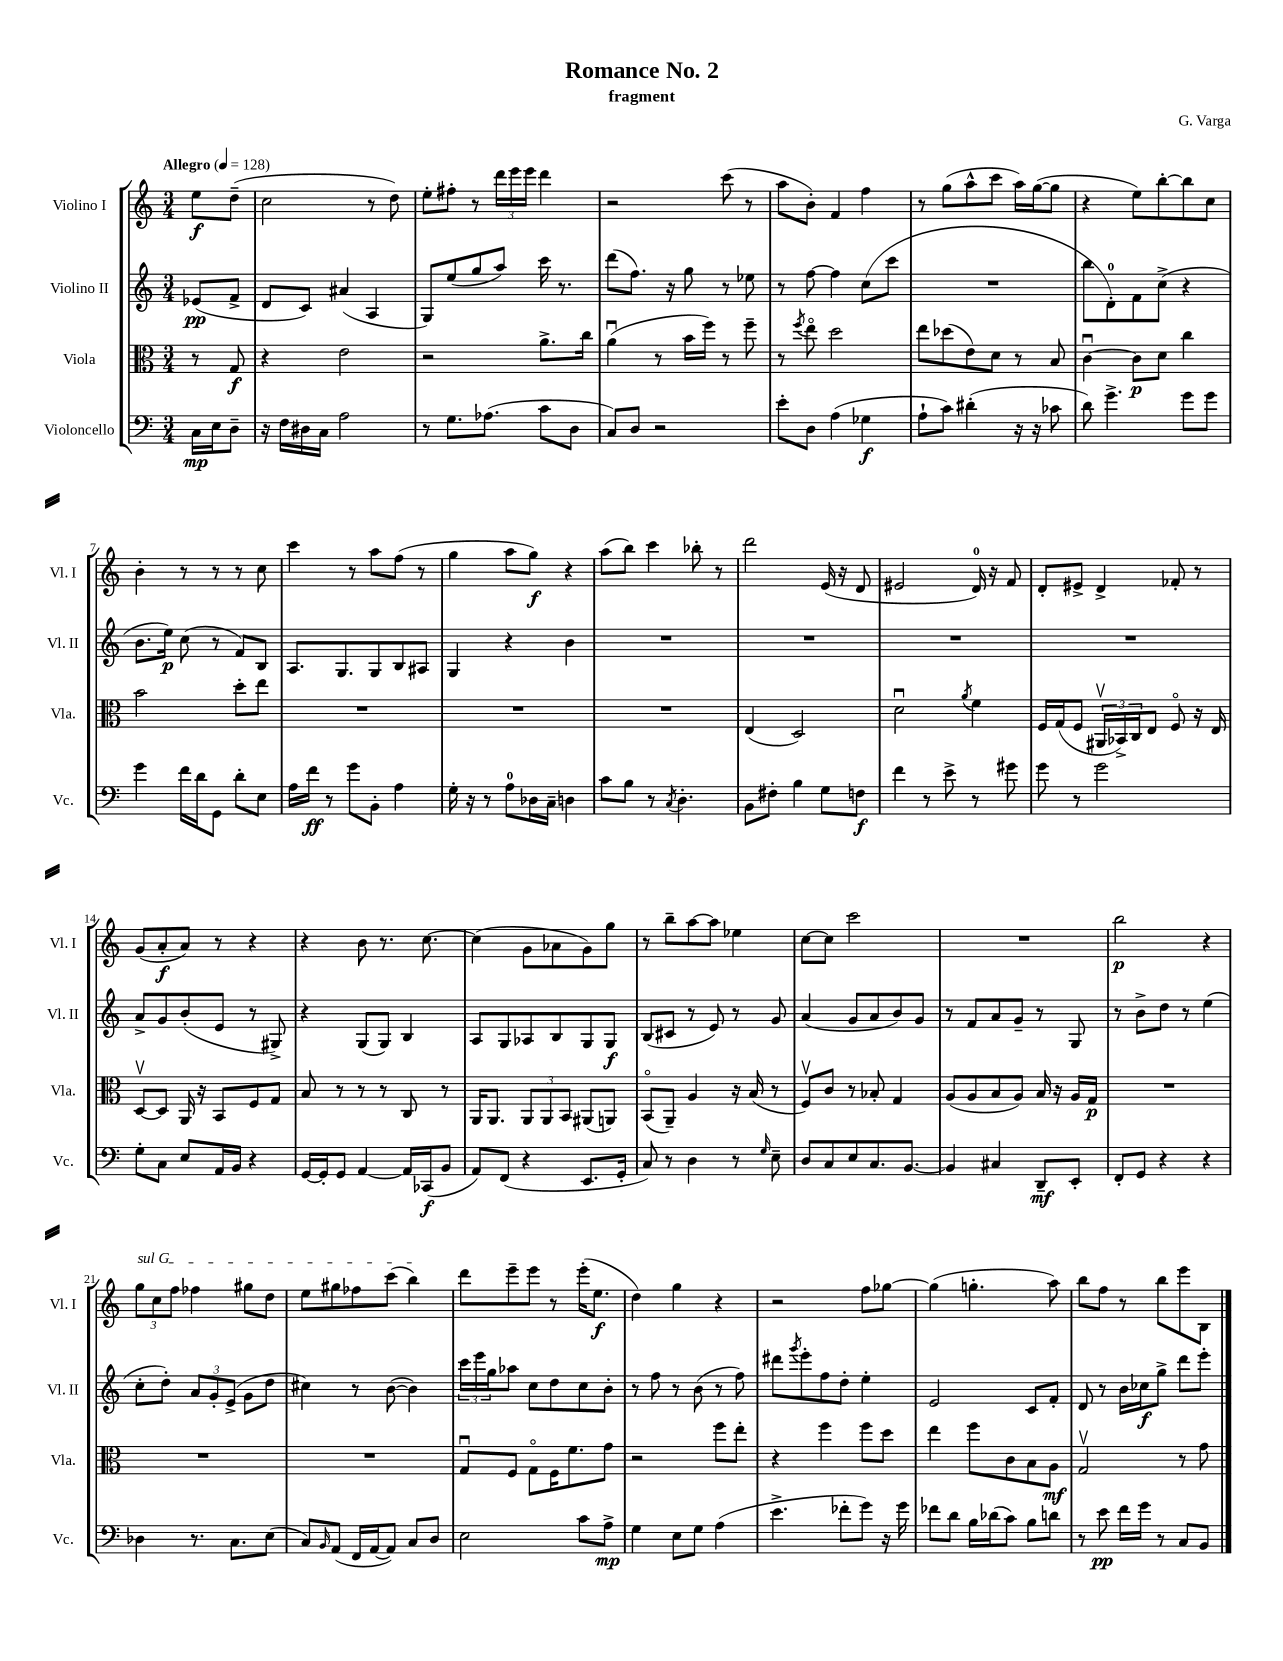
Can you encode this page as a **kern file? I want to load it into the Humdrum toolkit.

**kern	**kern	**kern	**kern
*staff4	*staff3	*staff2	*staff1
*clefF4	*clefC3	*clefG2	*clefG2
*k[]	*k[]	*k[]	*k[]
*M3/4	*M3/4	*M3/4	*M3/4
*MM128	*MM128	*MM128	*MM128
16C	8r	(8e-	8ee
16E	.	.	.
8D~	8G	8f^	(8dd~
=	=	=	=
16r	4r	8d	2cc
16F	.	.	.
16D#	.	8c)	.
16C	.	.	.
2A	2e	(4a#	.
.	.	4A	8r
.	.	.	8dd)
=	=	=	=
8r	2r	8G)	8ee'
8.G	.	(8ee	8ff#'
.	.	8gg	8r
(8.A-	.	.	.
.	.	8aa)	24ddd
.	.	.	24eee
.	.	.	24eee
8c	8.a^	16ccc	4ddd
.	.	8.r	.
8D	.	.	.
.	16cc	.	.
=	=	=	=
8C)	(4au	(8ddd	2r
8D	.	8.ff)	.
2r	8r	.	.
.	.	16r	.
.	16b	8gg	.
.	16ff)	.	.
.	8r	8r	(8ccc
.	8ff~	8ee-	8r
=	=	=	=
8e'	8r	8r	8aa
.	8qff	.	.
8D	8eeo	[8ff	8b')
(4A	2dd	4ff]	4f
4G-	.	(8cc	4ff
.	.	8ccc	.
=	=	=	=
8A`	8ee	2.r	8r
8c)	(8dd-	.	(8gg
(4d#'	8e)	.	8aa^^
.	8d	.	8ccc
16r	8r	.	16aa)
16r	.	.	([16gg
8c-	8B	.	8gg]
=	=	=	=
8d)	[4cu	8bb	4r
4.g^	.	8d')	.
.	8c]	8f	8ee)
.	8d	(8cc^	[8bb'
8g	4cc	4r	8bb]
8g	.	.	8cc
=	=	=	=
4g	2b	8.b	4b'
.	.	16ee)	.
16f	.	(8cc	8r
16d	.	.	.
8GG	.	8r	8r
8d'	8dd'	8f)	8r
8E	8ee	8B	8cc
=	=	=	=
16A	2.r	8.A	4ccc
16f	.	.	.
8r	.	.	.
.	.	8.G	.
8g	.	.	8r
8BB'	.	8G	8aa
4A	.	8B	(8ff
.	.	8A#	8r
=	=	=	=
16G'	2.r	4G	4gg
16r	.	.	.
8r	.	.	.
8A	.	4r	8aa
16D-	.	.	8gg)
16C~	.	.	.
4D	.	4b	4r
=	=	=	=
8c	2.r	2.r	(8aa
8B	.	.	8bb)
8r	.	.	4ccc
8qC	.	.	.
4.D'	.	.	.
.	.	.	8bb-'
.	.	.	8r
=	=	=	=
8BB	(4E	2.r	2ddd
8F#'	.	.	.
4B	2D)	.	.
8G	.	.	(16e
.	.	.	16r
8F	.	.	8d
=	=	=	=
4f	2du	2.r	2e#
8r	.	.	.
8e^	.	.	.
.	8qa	.	.
8r	4f	.	16d)
.	.	.	16r
8g#	.	.	8f
=	=	=	=
8g	16F	2.r	8d'
.	(16G	.	.
8r	8F	.	8e#^
2g	24AA#v	.	4d^
.	24BB-^)	.	.
.	24C	.	.
.	8E	.	.
.	8Fo	.	8f-'
.	16r	.	8r
.	16E	.	.
=	=	=	=
8G'	[8Dv	8a^	(8g
8C	8D]	8g	8a'
8E	16AA	(8b'	8a)
.	16r	.	.
16AA	8BB	8e	8r
16BB	.	.	.
4r	8F	8r	4r
.	8G	8G#^)	.
=	=	=	=
[16GG	8B	4r	4r
16GG']	.	.	.
8GG	8r	.	.
[4AA	8r	(8G	8b
.	8r	8G)	8.r
16AA]	8C	4B	.
(16CC-	.	.	[8.cc
8BB	8r	.	.
=	=	=	=
8AA)	16AA	8A	(4cc]
.	8.AA	.	.
(8FF	.	8G	.
4r	12AA	8A-	8g
.	12AA	.	.
.	.	8B	8a-
.	12BB	.	.
8.EE	(8AA#	8G	8g)
.	8AA)	8G	8gg
16GG'	.	.	.
=	=	=	=
8C)	(8BBo	(8B	8r
8r	8AA~)	8c#	8bb~
4D	4A	8r	[8aa
.	.	8e)	8aa]
8r	16r	8r	4ee-
.	(16B	.	.
16qqG	.	.	.
8E~	8r	8g	.
=	=	=	=
8D	8Fv)	(4a	[8cc
8C	8c	.	8cc]
8E	8r	8g	2ccc
8.C	8B-'	8a	.
.	4G	8b)	.
[8.BB	.	.	.
.	.	8g	.
=	=	=	=
4BB]	(8A	8r	2.r
.	8A	8f	.
4C#	8B	8a	.
.	8A)	8g~	.
8DD~	16B	8r	.
.	16r	.	.
8EE'	16A	8G	.
.	16G	.	.
=	=	=	=
8FF'	2.r	8r	2bb
8GG	.	8b^	.
4r	.	8dd	.
.	.	8r	.
4r	.	(4ee	4r
=	=	=	=
4D-	2.r	8cc'	12gg
.	.	.	12cc
.	.	8dd')	.
.	.	.	12ff
8.r	.	12a	4ff-
.	.	12g'	.
.	.	(12e^	.
8.C	.	.	.
.	.	8g	8gg#
(8E	.	8dd	8dd
=	=	=	=
8C)	2.r	4cc#)	8ee
16qqBB	.	.	.
(8AA	.	.	8gg#
16FF	.	8r	8ff-
[16AA	.	.	.
8AA])	.	([8b	(8ccc
8C	.	4b])	4bb)
8D	.	.	.
=	=	=	=
2E	8Gu	24ccc	8ddd
.	.	24eee	.
.	.	24gg	.
.	8F	8aa-	8eee~
.	8Go	8cc	8eee
.	16F	8dd	8r
.	8.f	.	.
8c	.	8cc	(16eee'
.	.	.	8.ee
8A^	8g	8b'	.
=	=	=	=
4G	2r	8r	4dd)
.	.	8ff	.
8E	.	8r	4gg
8G	.	(8b	.
(4A	8ff	8r	4r
.	8ee'	8ff)	.
=	=	=	=
4.e^	4r	8ddd#	2r
.	.	8qggg	.
.	.	8eee'	.
.	4ff	8ff	.
8f-'	.	8dd'	.
8g)	8ff	4ee'	8ff
16r	8dd	.	[8gg-
16g	.	.	.
=	=	=	=
8f-	4ee	2e	(4gg-]
8d	.	.	.
16B	8ff	.	4.gg'
(16d-	.	.	.
8c)	8c	.	.
8B	8B	8c	.
8d	8A	8f'	8aa)
=	=	=	=
8r	2Gv	8d	8bb
8e	.	8r	8ff
16f	.	16b	8r
16g	.	16cc-	.
8r	.	8gg^	8bb
8C	8r	8ddd	8eee
8BB	8g	8eee'	8B
==	==	==	==
*-	*-	*-	*-
